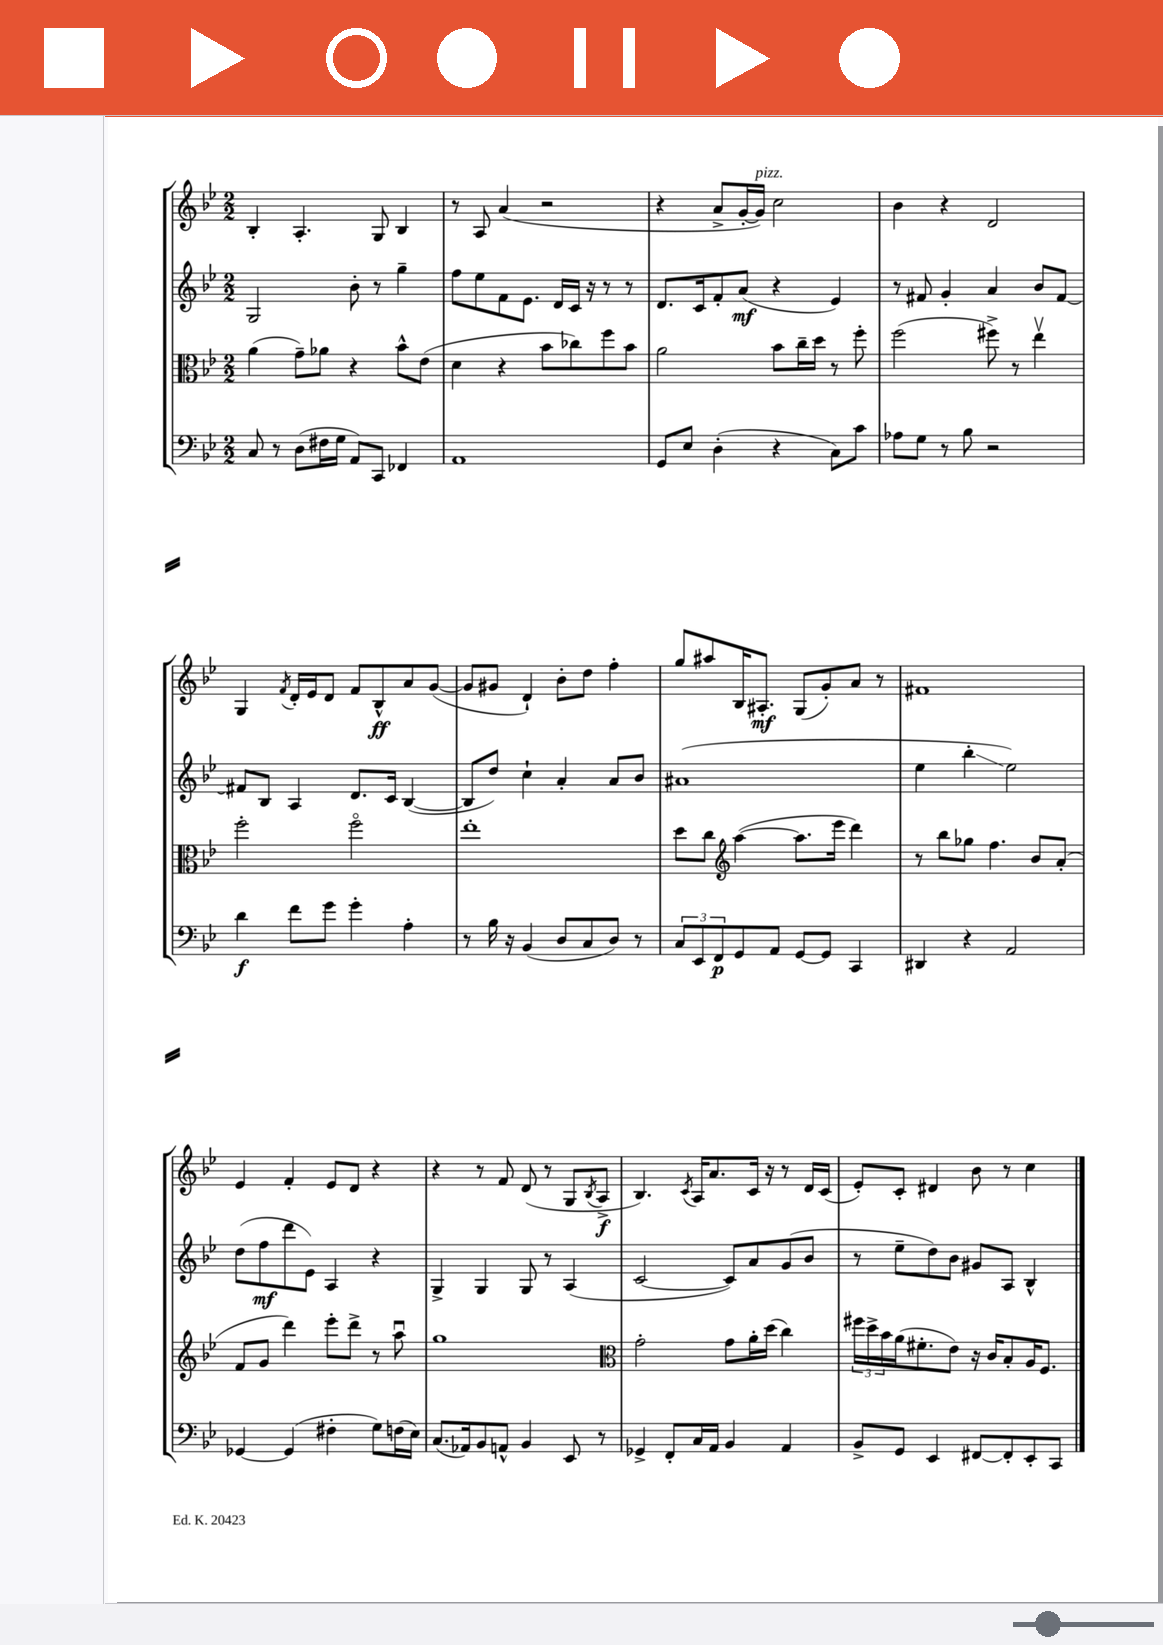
<<
\new StaffGroup <<
\new Staff = "s0" {
    \clef treble \key bes \major \numericTimeSignature \time 2/2
    bes4-. a4.-. g8 bes4 |
    r8 a8 a'4( r2 |
    r4 a'8-> g'16~-. g'16^\markup { \italic "pizz." }) c''2 |
    bes'4 r4 d'2 |
    g4 \acciaccatura { f'8 } d'16-. ees'16 d'8 f'8 bes8-^\ff a'8 g'8~( |
    g'8 gis'8 d'4-!) bes'8-. d''8 f''4-. |
    g''8 ais''8 bes16 ais8.-.\mf g8( g'8-.) a'8 r8 |
    fis'1 |
    ees'4 f'4-. ees'8 d'8 r4 |
    r4 r8 f'8 d'8( r8 g8 \acciaccatura { bes8 } a8->\f |
    bes4.) \acciaccatura { c'8 } a16 a'8. c'16 r16 r8 d'16 c'16( |
    ees'8-.) c'8-. dis'4 bes'8 r8 c''4 \bar "|." |
}
\new Staff = "s1" {
    \clef treble \key bes \major \numericTimeSignature \time 2/2
    g2 bes'8-. r8 g''4-- |
    f''8 ees''8 f'8 ees'8. d'16 c'16 r16 r8 r8 |
    d'8. c'16 f'8-. a'8\mf( r4 ees'4) |
    r8 fis'8 g'4-. a'4 bes'8 fis'8~ |
    fis'8 bes8 a4 d'8. c'16 bes4~( |
    bes8 d''8) c''4-! a'4-. a'8 bes'8 |
    ais'1( |
    ees''4 bes''4-.\glissando ees''2) |
    d''8( f''8\mf d'''8 ees'8) a4 r4 |
    g4-> g4 g8 r8 a4( |
    c'2~ c'8) a'8 g'8( bes'8 |
    r8 ees''8-- d''8) bes'8 gis'8 a8 bes4-^ \bar "|." |
}
\new Staff = "s2" {
    \clef alto \key bes \major \numericTimeSignature \time 2/2
    a'4( g'8--) aes'8 r4 bes'8-^ ees'8( |
    d'4 r4 bes'8 ces''8) f''8 bes'8 |
    a'2 bes'8 c''16-- d''16 r8 f''8-. |
    f''2( fis''8->) r8 ees''4\upbow |
    f''2-. f''2\flageolet |
    ees''1-. |
    d''8 c''8 \clef treble a''4~( a''8. ees'''16 d'''4) |
    r8 bes''8 ges''8 f''4. bes'8 a'8-.( |
    f'8 g'8 d'''4) ees'''8-. d'''8-> r8 a''8\downbow |
    g''1 |
    \clef alto g'2-. g'8 a'16-. d''16( c''4) |
    \tuplet 3/2 { fis''16 d''16-> bes'16 } a'16( fis'8.-. ees'8) r16 c'16 bes8-. a16 f8. \bar "|." |
}
\new Staff = "s3" {
    \clef bass \key bes \major \numericTimeSignature \time 2/2
    c8 r8 d8( fis16 g16 a,8) c,8 fes,4 |
    a,1 |
    g,8 ees8 d4-.( r4 c8) c'8 |
    aes8 g8 r8 bes8 r2 |
    d'4\f f'8 g'8 g'4-. a4-. |
    r8 bes16 r16 bes,4( d8 c8 d8) r8 |
    \tuplet 3/2 { c8 ees,8 f,8\p } g,8 a,8 g,8~ g,8 c,4 |
    dis,4 r4 a,2 |
    ges,4~ ges,4( fis4-. g8) f16( ees16) |
    c8.( aes,16) bes,8 a,8-^ bes,4 ees,8 r8 |
    ges,4-> f,8-. c16 a,16 bes,4 a,4 |
    bes,8-> g,8 ees,4 fis,8~ fis,8-. ees,8-. c,8 \bar "|." |
}
>>
>>
\layout { \context { \Score \remove "Bar_number_engraver" } }
